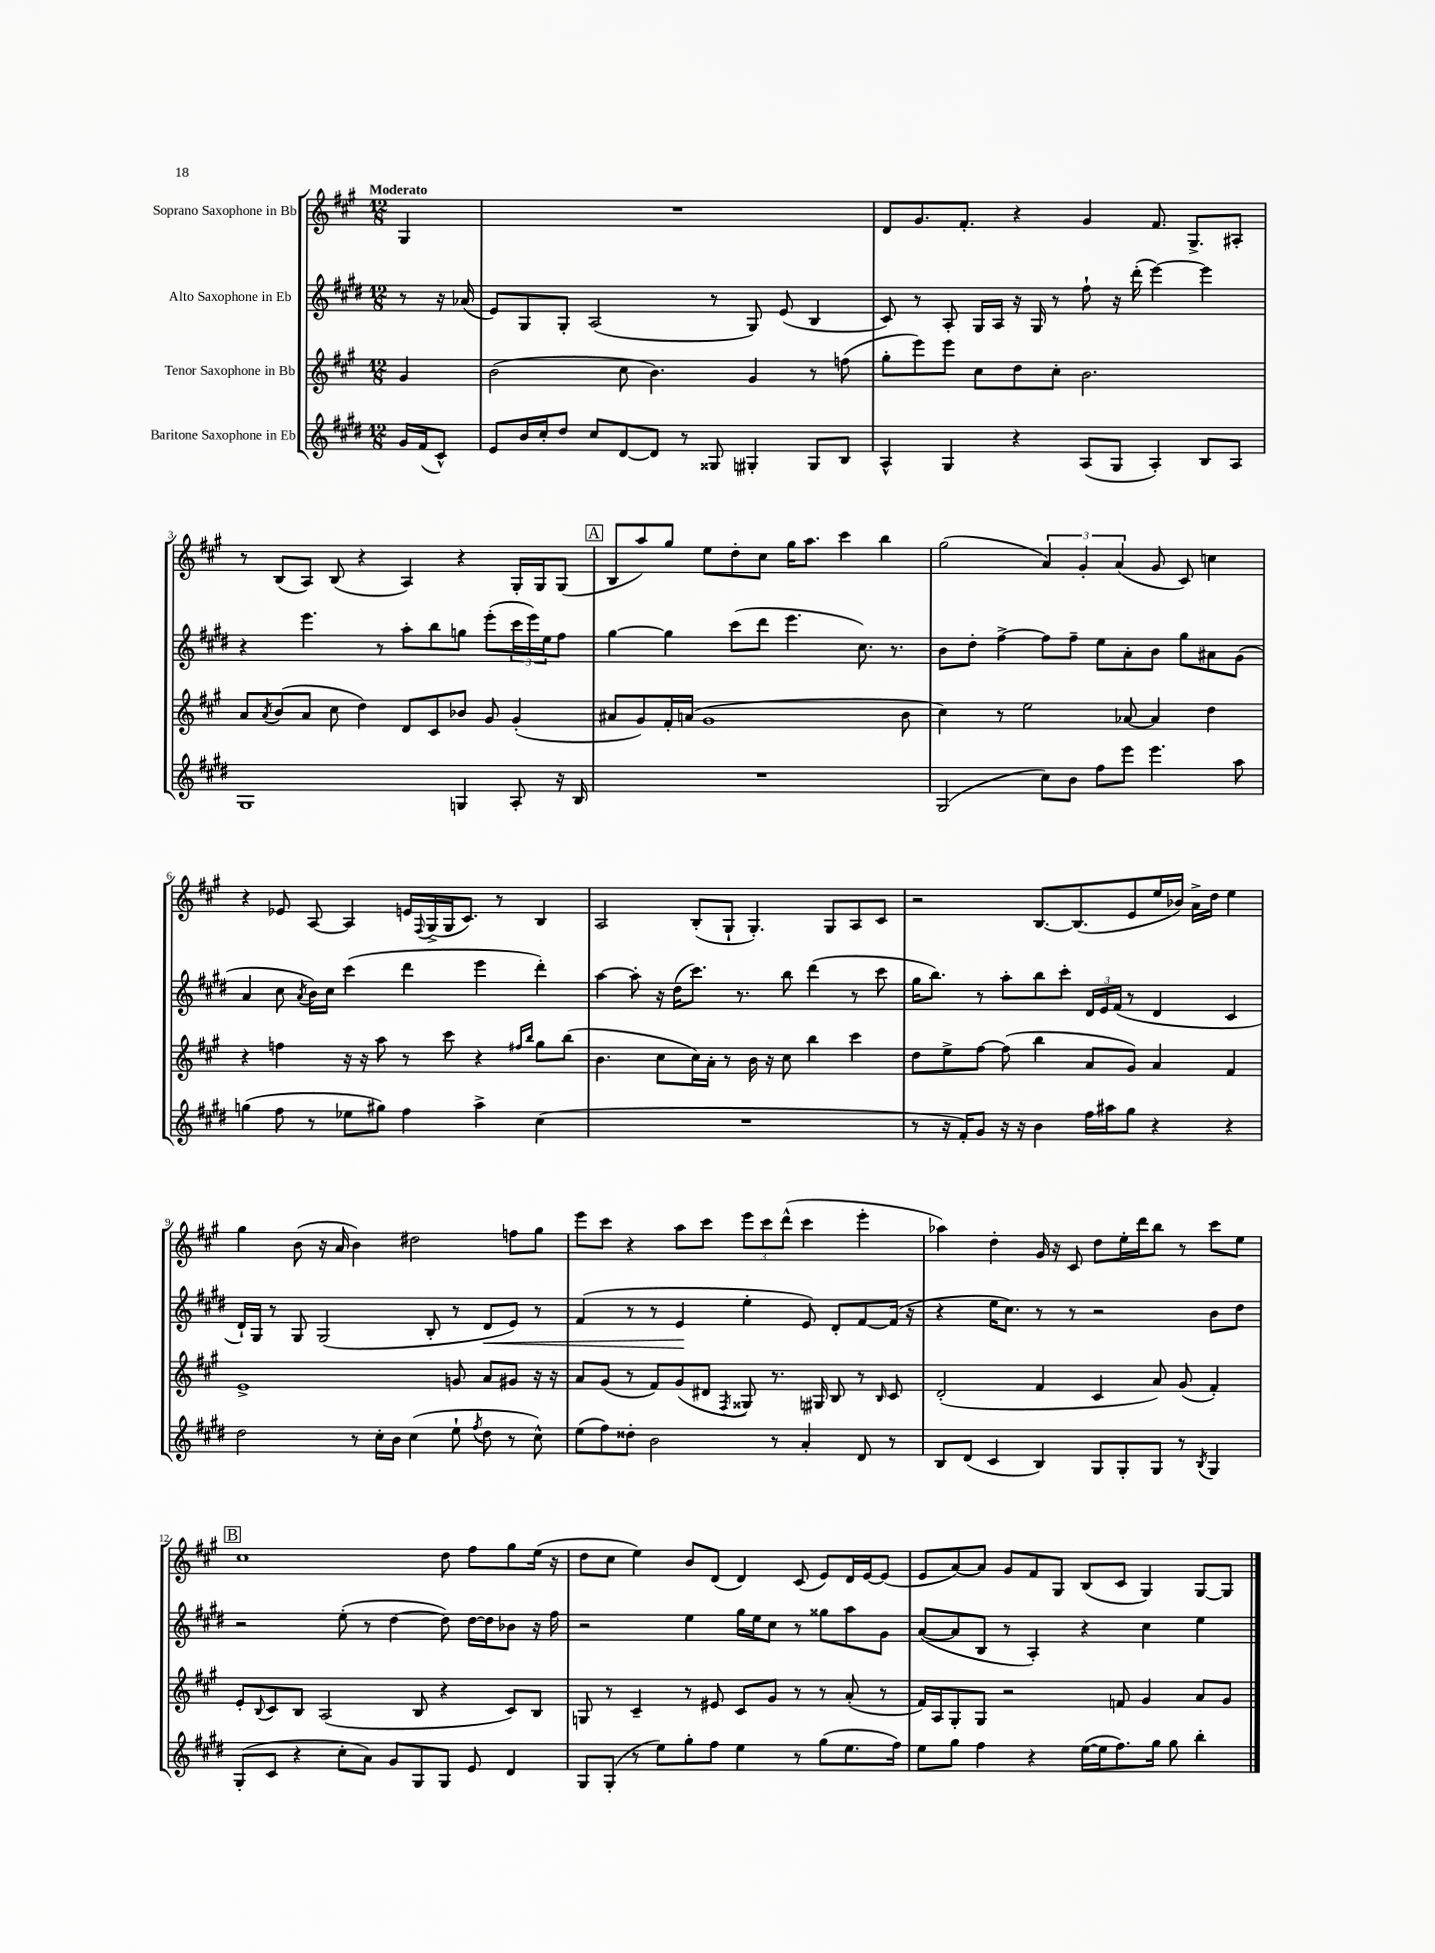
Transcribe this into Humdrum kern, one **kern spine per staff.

**kern	**kern	**kern	**kern
*staff4	*staff3	*staff2	*staff1
*clefG2	*clefG2	*clefG2	*clefG2
*k[f#c#g#d#]	*k[f#c#g#]	*k[f#c#g#d#]	*k[f#c#g#]
*M12/8	*M12/8	*M12/8	*M12/8
16g#	4g#	8r	4G#
(16f#	.	.	.
8c#^^)	.	16r	.
.	.	(16a-	.
=	=	=	=
8e	(2b	8e)	1.r
16b	.	8G#	.
16cc#'	.	.	.
8dd#	.	8G#'	.
8cc#	.	(2A	.
[8d#	8cc#	.	.
8d#]	4.b)	.	.
8r	.	.	.
8G##	.	8r	.
4G#'	4g#	8G#)	.
.	.	(8e	.
8G#	8r	4B	.
8B	(8ff	.	.
=	=	=	=
4A^^	8gg#'	8c#)	8d
.	8eee)	8r	8.g#
4G#	8eee	8A'	.
.	.	.	8.f#'
.	8cc#	16G#	.
.	.	16A	.
4r	8dd	16r	4r
.	.	16G#	.
.	8cc#'	8r	.
(8A	2.b	8ff#`	4g#
8G#	.	16r	.
.	.	(16ddd#'	.
4A')	.	[4eee)	8.f#
.	.	.	8.G#^
8B	.	4eee]	.
8A	.	.	8A#'
=	=	=	=
1G#	8a	4r	8r
.	8qa	.	.
.	(8b	.	(8B
.	8a	4.eee	8A)
.	8cc#	.	(8B
.	4dd)	.	4r
.	.	8r	.
.	8d	8aa'	4A)
.	8c#	8bb	.
4G	8b-	8gg	4r
.	8g#	(8eee'	.
8A'	(4g#'	24ccc#	16G#'
.	.	24eee)	.
.	.	.	16G#
.	.	24ee	.
16r	.	8ff#	(8G#
16B	.	.	.
=	=	=	=
1.r	8a#	[4gg#	8B
.	8g#)	.	8aa)
.	16f#'	4gg#]	8gg#
.	(16a	.	.
.	1g#	.	8ee
.	.	(8ccc#	8dd'
.	.	8ddd#	8cc#
.	.	4.eee	16gg#
.	.	.	8.aa
.	.	.	4ccc#
.	.	8.cc#)	.
.	.	.	4bb
.	.	8.r	.
.	8b	.	.
=	=	=	=
(2G#	4cc#)	8b	(2gg#
.	.	8dd#'	.
.	8r	[4ff#^	.
.	2ee	.	.
8cc#)	.	8ff#]	6a)
8b	.	8ff#~	.
.	.	.	6g#'
8ff#	.	8ee	.
.	.	.	(6a
8eee	[8a-	8a'	.
4.eee	4a-]	8b	8g#
.	.	8gg#	8c#)
.	4dd	8a#	4cc
8aa	.	(8g#	.
=	=	=	=
(4gg	4r	4a	4r
8ff#	4ff	8cc#	8e-
.	.	8qa	.
8r	.	16b)	[8A
.	.	16cc#	.
8ee-	16r	(4ccc#	4A]
.	16r	.	.
8gg#)	8aa	.	.
4ff#	8r	4ddd#	16e
.	.	.	8qqF#
.	.	.	(16G#^
.	8ccc#	.	16G#
.	.	.	8.c#)
4aa^	4r	4eee	.
.	.	.	8r
.	16qqff#	.	.
.	16qqbb	.	.
(4cc#	8gg#	4ddd#')	4B
.	(8bb	.	.
=	=	=	=
1.r	4.b	[4aa	2A
.	.	8aa']	.
.	8cc#	16r	.
.	.	(16dd#	.
.	16cc#)	8.ccc#)	(8B'
.	16a'	.	.
.	8r	.	8G#`
.	.	8.r	.
.	16b	.	4.G#')
.	16r	.	.
.	8cc#	8bb	.
.	4bb	(4ddd#	.
.	.	.	8G#
.	4ccc#	8r	8A
.	.	8ccc#	8c#
=	=	=	=
8r	8dd	16gg#	2r
.	.	8.bb)	.
16r	8ee^	.	.
16f#')	.	.	.
8g#	[8ff#	8r	.
16r	(8ff#]	8aa'	.
16r	.	.	.
4b	4bb	8bb	[8.B
.	.	8ccc#'	.
.	.	.	(8.B]
16ff#	8a	24d#	.
.	.	24e	.
16aa#	.	.	.
.	.	(24f#	.
8gg#	8g#)	8r	8e
4r	4a	4d#	16ee
.	.	.	16b-)
.	.	.	16a^
.	.	.	16dd
4r	4f#	4c#	4ee
=	=	=	=
2dd#	1e^	16d#`)	4gg#
.	.	16G#	.
.	.	8r	.
.	.	8G#	(8b
.	.	(2G#	16r
.	.	.	16a
8r	.	.	4b)
16cc#'	.	.	.
16b	.	.	.
(4cc#	.	.	2dd#
.	.	8B'	.
8ee`	8g	8r	.
8qff#	.	.	.
8dd#	8a	8d#	.
8r	8g#	8e)	8ff
8cc#^^)	16r	8r	8gg#
.	16r	.	.
=	=	=	=
(8ee	8a	(4f#	8eee
8ff#)	(8g#	.	8ccc#
8dd##'	8r	8r	4r
2b	8f#)	8r	.
.	(8g#	4e	8aa
.	8d#	.	8ccc#
.	8qF#	.	.
.	8G##)	4ee'	12eee
.	.	.	12ccc#
8r	8.r	.	.
.	.	.	(12ddd^^
4a'	.	8e)	4ccc#
.	16G#	.	.
.	8B	8d#'	.
8d#	8r	[8f#	4eee'
.	16qqB	.	.
8r	8c#	(16f#]	.
.	.	16r	.
=	=	=	=
8B	(2d'	4r	4aa-)
(8d#	.	.	.
4c#	.	16ee	4dd'
.	.	8.cc#)	.
4B)	4f#	8r	16g#
.	.	.	16r
.	.	8r	8c#
8G#	4c#	2r	8dd
8G#'	.	.	16ee'
.	.	.	16ddd
8G#	8a)	.	8bb
8r	(8g#	.	8r
8qB	.	.	.
4G#	4f#')	8b	8ccc#
.	.	8dd#	8ee
=	=	=	=
(8G#'	8e'	2r	1cc#
.	8qqB	.	.
8c#	8c#	.	.
4r	8B	.	.
.	(2A	.	.
8cc#'	.	(8ee'	.
8a)	.	8r	.
8g#	.	[4dd#	.
8G#	8B	.	.
8G#	4r	8dd#])	8dd
8e	.	[16dd#	8ff#
.	.	16dd#]	.
4d#	8c#)	8b-	8gg#
.	8B	16r	(16ee
.	.	16ff#	16r
=	=	=	=
8G#	8G	2r	8dd
(8G#'	8r	.	8cc#
8r	4c#~	.	4ee)
8ee)	.	.	.
8gg#'	8r	4ee	8b
8ff#	8e#	.	(8d
4ee	8c#	16gg#	4d)
.	.	16ee	.
.	8g#	8cc#	.
8r	8r	8r	(8c#
(8gg#	8r	8gg##	8e)
8.ee	(8a'	8aa	16d
.	.	.	[16e
.	8r	8g#	(8e]
16ff#)	.	.	.
=	=	=	=
8ee	16f#)	([8a	8e
.	16A	.	.
8gg#	8G#'	8a]	[8a)
4ff#	8G#	8B	8a]
.	2r	8r	8g#
4r	.	4A')	8f#
.	.	.	8G#
([16ee	.	4r	(8B
16ee]	.	.	.
8.ff#)	8f	.	8c#
.	4g#	4cc#	4G#)
16gg#	.	.	.
8gg#	.	.	.
4bb'	8a	4ee	[8G#
.	8g#	.	8G#]
==	==	==	==
*-	*-	*-	*-
